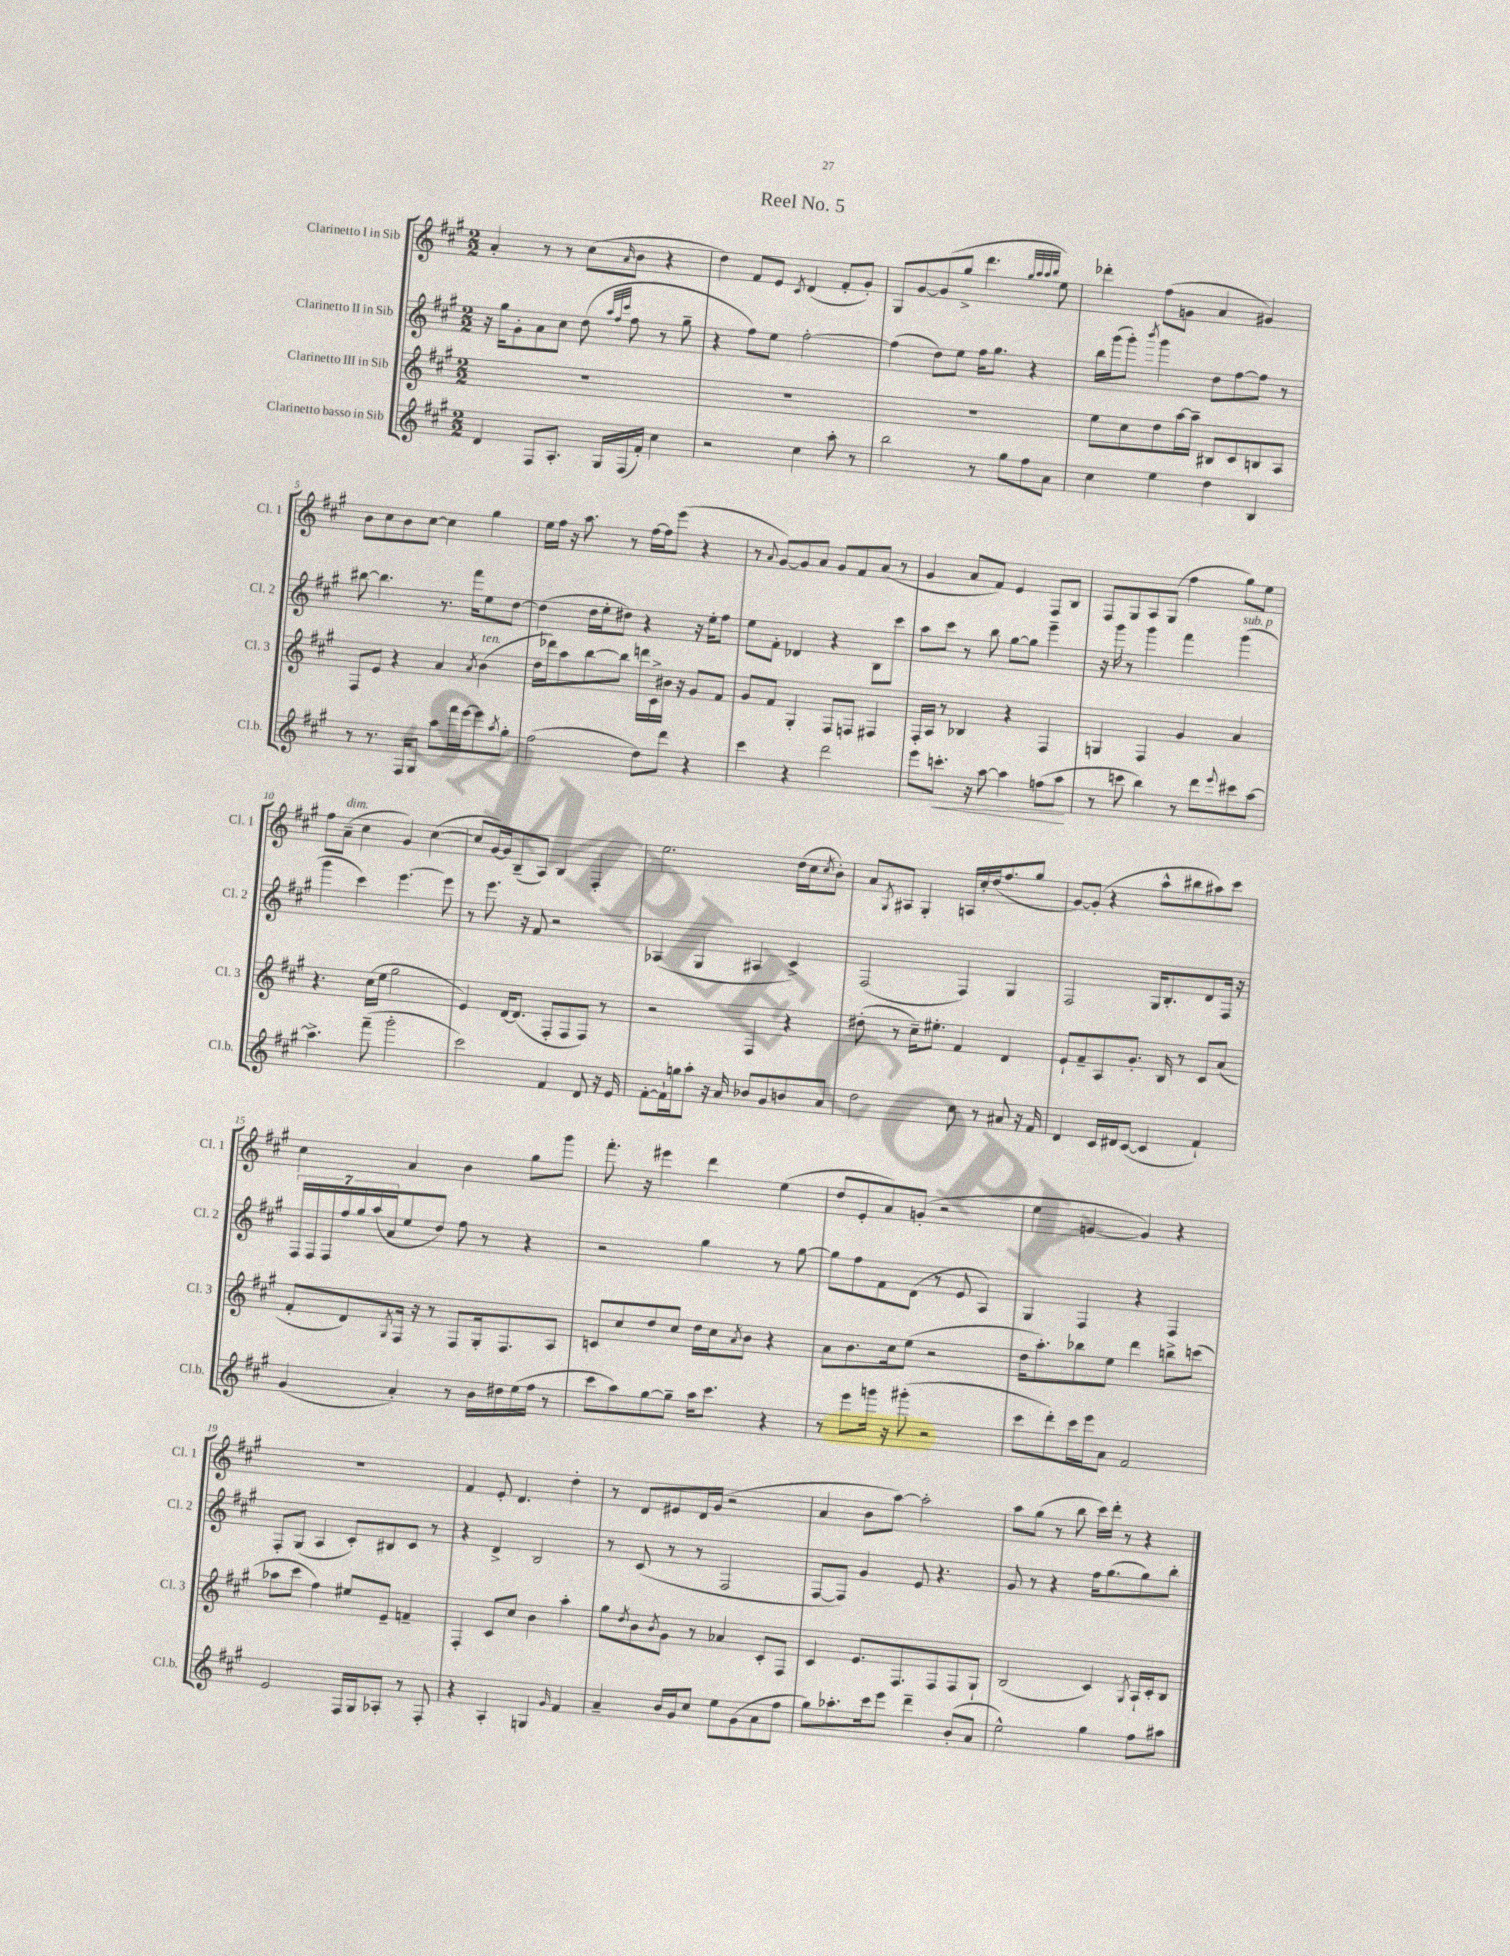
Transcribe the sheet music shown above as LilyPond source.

\header { title = "Reel No. 5" }
<<
\new StaffGroup <<
\new Staff = "s0" \with { instrumentName = "Clarinetto I in Sib" shortInstrumentName = "Cl. 1" } {
    \clef treble \key a \major \numericTimeSignature \time 2/2
    a'4-. r8 r8 cis''8( \grace { a'16 } b'8 r4 |
    d''4) fis'8 e'8 \acciaccatura { cis'8 } d'4( fis'8-. gis'8-.) |
    gis8 gis'8~ gis'8( gis''8-> d'''4. \grace { gis''32 a''32 a''32 b''32 } e''8) |
    des'''4-. fis''8( g'8 a'4 gis'4) |
    b'8 cis''8 b'8 cis''8~ cis''4 gis''4 |
    e''16 fis''16 r16 a''8. r8 fis''16~ fis''16 e'''8( r4 |
    r8 \appoggiatura { a'8 } gis'8~) gis'8 a'8 gis'8 fis'8 a'8( r8 |
    gis'4 a'8 fis'8) e'4 fis8 b8 |
    fis8 gis8 a8 gis8( fis''4 gis''8) e''8 |
    fis''8 a'8--^\markup { \italic "dim." }( cis''4 gis'4) cis''4~( |
    cis''8 gis'16~) gis'16 b8--( a8) b4 fis4-. |
    e''2. d''16( cis''16 \acciaccatura { cis''8 } b'8-.) |
    a'8 \acciaccatura { gis8 } ais8 gis4-. a16 cis''16-. d''16( fis''8. gis''8 |
    gis'8~) gis'8-.( r4 a''8-^ bis''8 ais''8) cis'''8 |
    cis''4 a'4 b'4 gis''8 gis'''8 |
    fis'''8.-. r16 eis'''4 d'''4 e''4( |
    d''8 e'8-. a'8) g'8-.( r2 |
    e''4 g'4~ g'4) r4 |
    R1 |
    fis'4 e'8-. d'4. d''4-. |
    r8 d'8 eis'8 d'16 gis'16( r2 |
    a'4 b'8 a''8~) a''2-. |
    a''8 gis''8( r8 b''8 cis'''16) d'''16-. r8 r4 \bar "|." |
}
\new Staff = "s1" \with { instrumentName = "Clarinetto II in Sib" shortInstrumentName = "Cl. 2" } {
    \clef treble \key a \major \numericTimeSignature \time 2/2
    r16 gis''16 gis'8-. a'8 cis''8 d''8( \grace { a''32 fis''32 cis'''32 } fis''8 r8 gis''8-- |
    r4 fis''8) e''8 fis''2~-. |
    fis''4( d''8) e''8 fis''16 gis''8. r4 |
    b''16 gis'''16( gis'''8-.) \acciaccatura { b'''8 } gis'''4 d''8 fis''8~ fis''8 r8 |
    bis''8~ bis''4. r8. fis'''16 e''8 d''8~ |
    d''4( d''16 e''16-. dis''8) r4 r16 e''16-. fis''8 |
    e''8 fis'8-. des'4 r4 b8 cis'''8 |
    a''8 cis'''8 r8 b''8 gis''8~ gis''8 e'''4-- |
    r16 gis'''16 r8 gis'''4 fis'''4 gis'''4^\markup { \italic "sub. p" }( |
    gis'''4 cis'''4) e'''4.~ e'''8 |
    r8 e'''8. r16 fis'8 r2 |
    aes4( gis4 ais4 cis'4->) |
    fis2( fis4) gis4 |
    fis2 gis16 b8.-. d'8 fis16 r16 |
    \tuplet 7/4 { fis16 fis16 fis16 fis''16 gis''16 a''16( a'16 } e''8 d''8) fis''8 r8 r4 |
    r2 gis''4 r8 gis''8~ |
    gis''8 fis''8 fis'8 d'8( r8 e'8 a4) |
    gis4 fis4 r4 fis4 |
    fis8-. gis8( a4 cis'8-.) bis8 cis'8 r8 |
    r4 d'4-> b2 |
    r8 cis'8( r8 r8 fis2 |
    fis8~ fis8) gis'4 e'8 r4. |
    gis'8 r8 r4 fis''16 gis''8.( gis''8) b''8-. \bar "|." |
}
\new Staff = "s2" \with { instrumentName = "Clarinetto III in Sib" shortInstrumentName = "Cl. 3" } {
    \clef treble \key a \major \numericTimeSignature \time 2/2
    R1 |
    R1 |
    R1 |
    e''8 cis''8 d''8 a''16~ a''16-- bis8 cis'8 b8 a8 |
    fis8 e'8 r4 a'4 \acciaccatura { a'8 } b'4^\markup { \italic "ten." }( |
    d''16 des'''16) a''8 b''8~ b''8 d'''16 cis'16-> bis'16 r16 gis'8 fis'8 |
    gis'8 fis'8 gis4-. fis8 f8 fis4 |
    fis16-. a16 r8 bes4 r4 fis4 |
    g4 fis4 gis'4 a'4 |
    r4. cis''16( e''16 gis''2 |
    e'4) d'16~ d'8.( fis8-. fis8 fis8) r8 |
    r2 fis4 r4 |
    dis''8-.( r8 cis''16--) eis''8.-. fis'4 d'4 |
    e'8-! fis'8-- a8 gis'8.-. b16 r8 cis'8 a'8( |
    fis'8-. d'8) \acciaccatura { gis8 } fis16 r16 r8 fis8 gis16-. fis8. a8 |
    c'8 cis''8 d''8 cis''8 d''16 cis''16 \acciaccatura { a'8 } b'8 r4 |
    a'8 b'8. cis''16 e''8( r2 |
    d''16 a''8.-.) bes''8 e''8 d'''4 b''8-> c'''8( |
    aes''8 cis'''8 fis''4) eis''8 e'8-- f'4-- |
    fis4-. cis'8 cis''8 b'4 a''4-. |
    gis''8 \acciaccatura { d''8 } b'8 \acciaccatura { b'8 } gis'8 r8 aes'4 cis'8-. fis8 |
    cis'4 e'8. fis8. fis8 fis8 gis8-! |
    b2( cis'4) \acciaccatura { gis8 } a16-! cis'16-. b8 \bar "|." |
}
\new Staff = "s3" \with { instrumentName = "Clarinetto basso in Sib" shortInstrumentName = "Cl.b." } {
    \clef treble \key a \major \numericTimeSignature \time 2/2
    d'4 fis8 a8.-. gis16 fis16( fis'16-.) cis''4 |
    r2 cis''4 a''8-. r8 |
    b''2 r8 gis''8 fis''8 a'8 |
    cis''4 e''4 d''4 b4 |
    r8 r8. fis16 gis8 a''8 fis'''16 e'''16~ e'''8 \acciaccatura { a''8 } gis''8-. |
    fis''2( d''8) d'''8 r4 |
    cis'''4 r4 d'''2 |
    e'''8 c'''8.-.\< r16 a''8~ a''4 f''8( a''8\! |
    r8 c'''8 b''4) r8 d'''8 \appoggiatura { e'''8 } cis'''8 a''8~ |
    a''4.-> fis'''8--( gis'''2-. |
    cis'''2) fis'4 d'8 r16 e'16 |
    fis'8~-. fis'16-! g''16 a''8-. r16 a'16 bes'8 gis'8 b'8 a'8 |
    d''2 cis''8 r8 ais'8 r16 fis'16 |
    d'4 cis'16 dis'16 cis'8~( cis'4 fis'4-!) |
    gis'4( a'4-.) r8 b'16 dis''16 e''16( fis''16 r8 |
    cis'''8 a''8) gis''8~ gis''8-- a''16 cis'''8. r4 |
    r8 e'''8 g'''16 r16 gis'''8-.( r2 |
    cis'''8 d'''8-.) cis'''16 e'''16 a'8 fis'2 |
    e'2 fis16 gis16 aes8-. r8 fis8-. |
    r4 a4-. g4 \grace { gis'16 } fis'4 |
    a'4-- b'16 gis'16 cis''8 e''8 gis'8( a'8 fis''8 |
    gis''8) aes''8.-. cis'''16 e'''8 d'''4-- b'8-.( a'8 |
    e''2-^) gis''4 fis''8 ais''8 \bar "|." |
}
>>
>>
